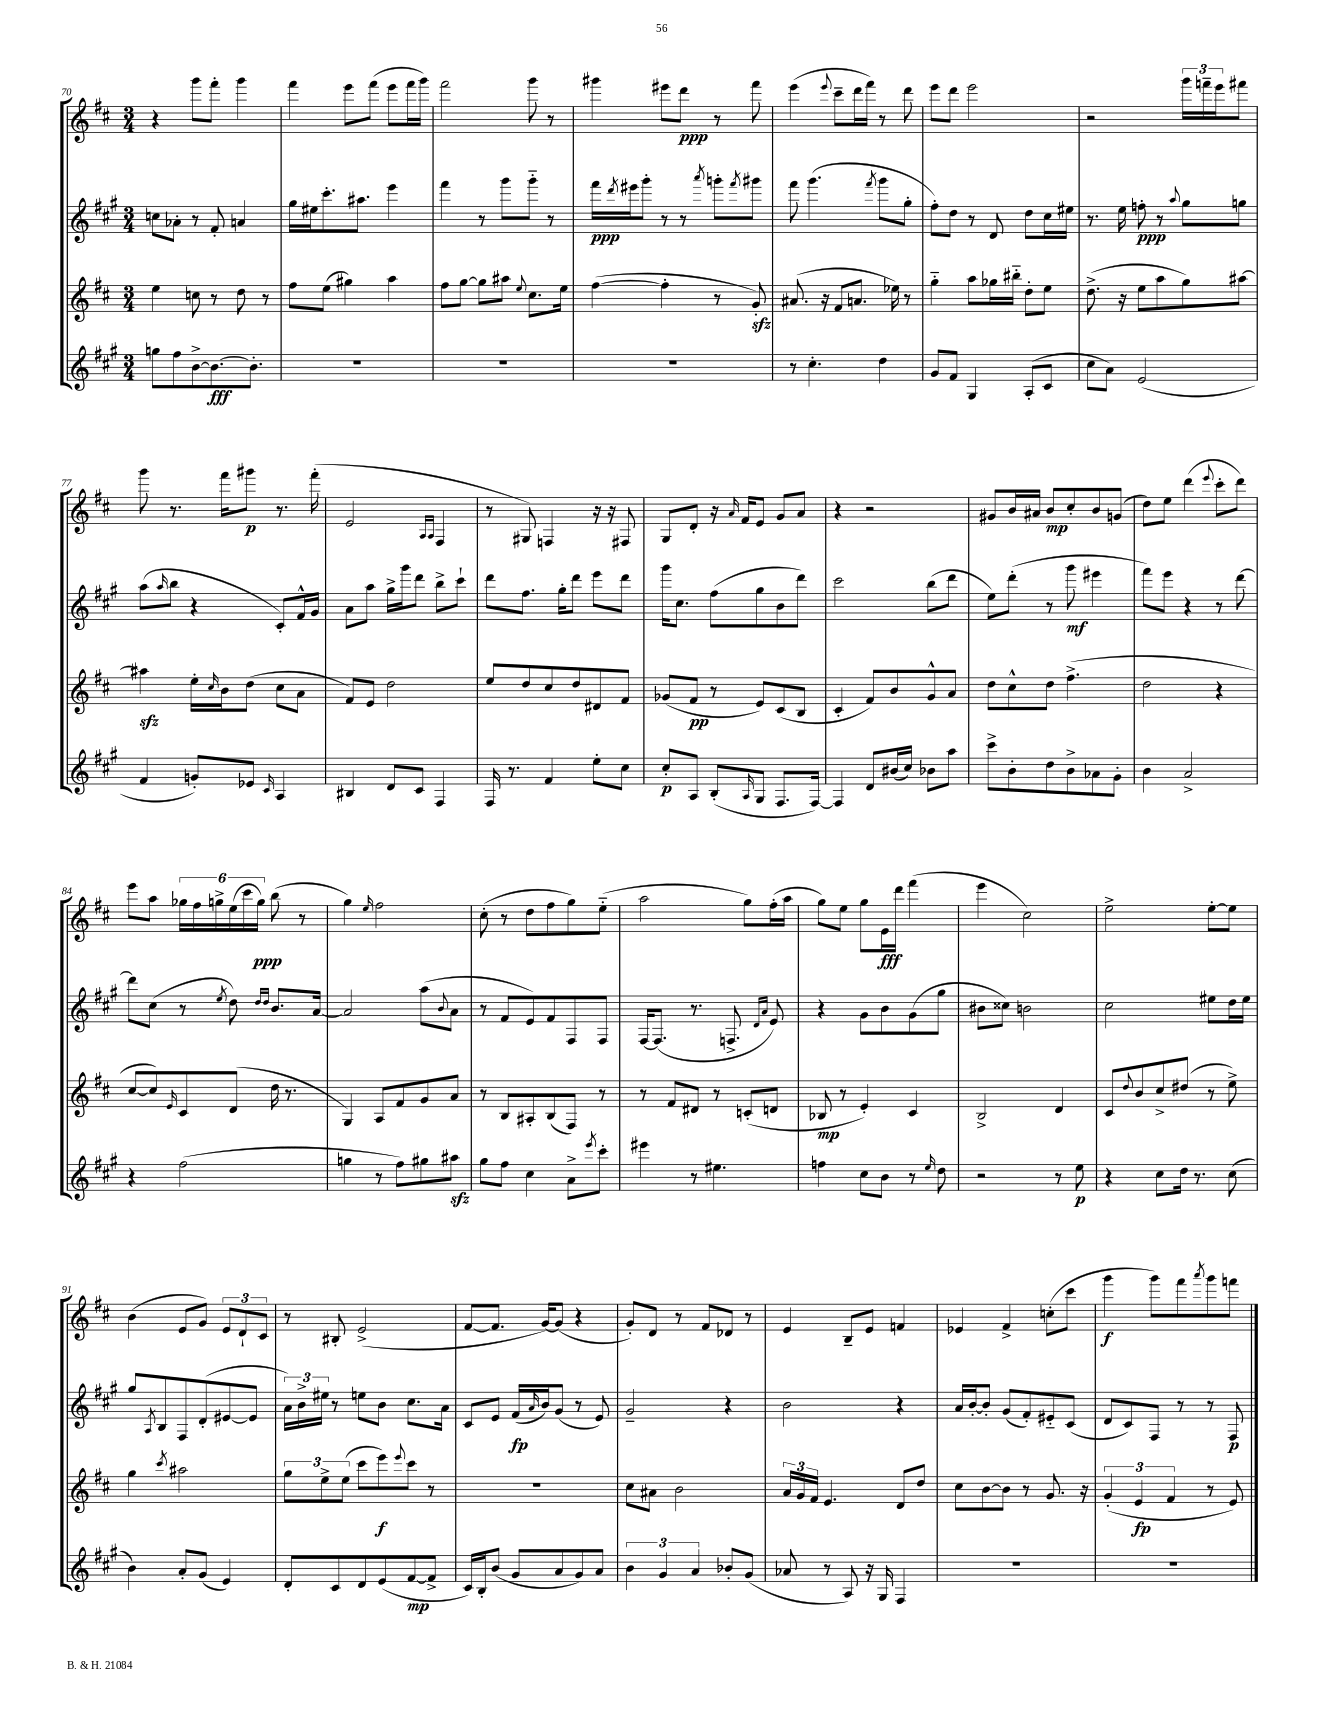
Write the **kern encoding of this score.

**kern	**kern	**kern	**kern
*staff4	*staff3	*staff2	*staff1
*clefG2	*clefG2	*clefG2	*clefG2
*k[f#c#g#]	*k[f#c#]	*k[f#c#g#]	*k[f#c#]
*M3/4	*M3/4	*M3/4	*M3/4
8gg\L	4ee\	8cc\L	4r
8ff#\	.	8a-'\J	.
[8b^\	8cc\	8r	8ggg\L
8.b\_	8r	8f#'/	8fff#'\J
.	8dd\	4a/	4ggg\
8.b'\]J	.	.	.
.	8r	.	.
=	=	=	=
2.r	8ff#\L	16gg#\LL	4fff#\
.	.	16ee#\J	.
.	(8ee\J	8.ccc#'\	.
.	4gg#\)	.	8eee\L
.	.	8.aa#\J	.
.	.	.	(8fff#\J
.	4aa\	4eee\	8eee\L
.	.	.	16fff#\L
.	.	.	16ggg\JJ)
=	=	=	=
2.r	8ff#\L	4fff#\	2fff#\
.	[8gg\J	.	.
.	8gg\]L	8r	.
.	8aa#\J	8ggg#\L	.
.	8qqee/	.	.
.	8.cc#\L	8ggg#'~\J	8ggg\
.	.	8r	8r
.	16ee\Jk	.	.
=	=	=	=
2.r	([4ff#\	16fff#\LL	4ggg#\
.	.	8qddd/	.
.	.	16eee#\J	.
.	.	8ggg#'\J	.
.	4ff#'\]	8r	8eee#\L
.	.	8r	8ddd\J
.	.	8qaaa/	.
.	8r	8ggg'\L	8r
.	.	8qfff#/	.
.	8g'/)	8ggg#\J	8fff#\
=	=	=	=
8r	(8.a#/	8fff#\	(4eee\
4.cc#'\	.	(4.ggg#\	.
.	16r	.	.
.	.	.	8qqeee/
.	8f#/L	.	8ccc#~\L
.	8.a/J	.	16ddd\L
.	.	.	16fff#\JJ)
.	.	8qfff#/	.
4dd\	.	8ggg#\L	8r
.	16ee-\)	.	.
.	8r	8gg#'\J	8ddd\
=	=	=	=
8g#/L	4gg'~\	8ff#'\L)	8eee\L
8f#/J	.	8dd\J	8ddd\J
4G#/	8aa\L	8r	2eee\
.	16gg-\L	8d/	.
.	16bb#'~\JJ	.	.
(8A'/L	8dd'\L	8dd\L	.
8c#/J	8ee\J	16cc#\L	.
.	.	16ee#\JJ	.
=	=	=	=
8cc#\L	(8.dd^\	8.r	2r
8a\J)	.	.	.
.	16r	16ee\	.
(2e/	8ee\L	8ff'\	.
.	8aa\	8r	.
.	.	8qqaa/	.
.	8gg\)	8gg#\L	24ggg\LL
.	.	.	24fff~\
.	.	.	24eee\J
.	[8aa#\J	8gg\J	8fff#\J
=	=	=	=
4f#/	4aa#\]	(8aa\L	8ggg\
.	.	16qqaa/	.
.	.	8bb\J	8.r
8g'/L)	16ee'\LL	4r	.
.	16qqcc#/	.	.
.	16b\J	.	16fff#\LK
8e-/J	(8dd\J	.	8ggg#\J
16qqc#/	.	.	.
4A/	8cc#\L	8c#'/L)	8.r
.	8a\J	16f#^^/L	.
.	.	16g#/JJ	(16fff#'\
=	=	=	=
4B#/	8f#/L)	8a\L	2e/
.	8e/J	8aa\J	.
8d/L	2dd\	16gg#^\LL	.
.	.	16ggg#\J	.
8c#/J	.	8ddd\J	.
.	.	.	16qqA/LL
.	.	.	16qqA/JJ
4F#/	.	8bb^\L	4F#/
.	.	8ccc#`\J	.
=	=	=	=
16F#/	8ee/L	8ddd\L	8r
8.r	.	.	.
.	8dd/	8.ff#\J	8G#/)
4f#/	8cc#/	.	4F/
.	.	16gg#'\LK	.
.	8dd/	8ddd\J	.
8ee'\L	8d#/	8eee\L	16r
.	.	.	16r
8cc#\J	8f#/J	8ddd\J	8F#/
=	=	=	=
8cc#'/L	(8g-/L	16ggg#\LK	8G/L
.	.	8.cc#\J	.
8A/J	8f#/J	.	8d'/J
(8B'/L	8r	(8ff#\L	16r
.	.	.	16qqa/
.	.	.	16f#/LK
16qqA/	.	.	.
8G#/J	8e/L)	8gg#\	8e/J
8.F#/L	(8c#/	8b\	8g/L
.	8B/J	8ddd\J)	8a/J
[16F#/Jk)	.	.	.
=	=	=	=
4F#/]	4c#'/	2ccc#\	4r
8d/L	8f#/L)	.	2r
(16b#/L	8b/	.	.
16cc#/JJ)	.	.	.
8b-\L	8g^^/	(8bb\L	.
8aa\J	8a/J	8ddd\J	.
=	=	=	=
8ccc#^\L	8dd\L	8ee\L)	8g#/L
8b'\	8cc#^^\	(8ddd'\J	16b/L
.	.	.	16a#/JJ
8dd\	8dd\J	8r	8b/L
8b^\	(4.ff#^\	8ggg#\	8cc#'/
8a-\	.	4eee#\	8b/
8g#'\J	.	.	(8g/J
=	=	=	=
4b\	2dd\	8fff#\L)	8dd\L)
.	.	8eee\J	8ee\J
2a^/	.	4r	(4ddd\
.	.	.	8qqeee/
.	4r	8r	8ccc#'\L
.	.	[8ddd\	8ddd\J)
=	=	=	=
4r	[8cc#/L	8ddd\]L	8eee\L
.	8cc#/])	(8cc#\J	8aa\J
.	16qqe/	.	.
(2ff#\	8c#/	8r	24gg-\LL
.	.	.	24ff#\
.	.	.	24gg^\
.	.	8qee/	.
.	(8d/J	8dd\)	(24ee\
.	.	.	24ccc#\
.	.	.	24gg\JJ)
.	.	16qqdd/LL	.
.	.	16qqdd/JJ	.
.	16dd\	8.b/L	(8bb\
.	8.r	.	.
.	.	.	8r
.	.	[16a/Jk	.
=	=	=	=
4gg\	4G/)	2a/]	4gg\)
.	.	.	16qqee/
8r	8A/L	.	2ff#\
8ff#\L)	8f#/	.	.
8gg#\	8g/	(8aa\L	.
.	.	8qqb/	.
8aa#\J	8a/J	8a\J	.
=	=	=	=
8gg#\L	8r	8r	(8cc#'\
8ff#\J	8B/L	8f#/L	8r
4cc#\	8A#'/	8e/)	8dd\L
.	(8B/	8f#/	8ff#\
8a^\L	8F#/J)	8F#/	8gg\)
8qeee/	.	.	.
8ccc#'\J	8r	8F#/J	(8ee'~\J
=	=	=	=
4eee#\	8r	[16F#/LK	2aa\
.	.	(8.F#/]J	.
.	8f#/L	.	.
8r	8d#/J	8.r	.
4.ee#\	8r	.	.
.	.	8.F^/	.
.	(8c'/L	.	8gg\L)
.	.	16qqd/LL	.
.	.	16qqa/JJ	.
.	8d/J	8e/)	(16ff#'\L
.	.	.	16aa\JJ
=	=	=	=
4ff\	8B-/	4r	8gg\L)
.	8r	.	8ee\J
8cc#\L	4e'/)	8g#\L	8gg\L
8b\J	.	8b\	16e\L
.	.	.	16ddd\JJ
8r	4c#/	(8g#\	(4fff#\
16qqee/	.	.	.
8dd\	.	8gg#\J	.
=	=	=	=
2r	2B^/	8b#\L	4eee\
.	.	8cc##\J)	.
.	.	2b\	2cc#\)
8r	4d/	.	.
8ee\	.	.	.
=	=	=	=
4r	8c#/L	2cc#\	2ee^\
.	8qqdd/	.	.
.	8b/	.	.
8cc#\L	8cc#^/	.	.
16dd\Jk	(8dd#/J	.	.
8.r	.	.	.
.	8r	8ee#\L	[8ee'\L
(8cc#\	8ee^\)	16dd\L	8ee\]J
.	.	16ee#\JJ	.
=	=	=	=
4b\)	4gg\	8gg#/L	(4b\
.	.	8qA/	.
.	.	8B/	.
.	8qccc#/	.	.
8a'/L	2aa#\	8F#/	8e/L
(8g#/J	.	(8d'/	8g/J)
4e/)	.	[8e#/	12e/L
.	.	.	12d`/
.	.	8e#/]J	.
.	.	.	12c#/J
=	=	=	=
8d'/L	12gg\L	24a\LL)	8r
.	.	24b^\	.
.	12ee^\	24ee#\JJ	.
8c#/	.	8r	8B#'/
.	(12ee\J	.	.
8d/	8ccc#\L	8ee\L	(2e^/
(8e/	8eee\)	8b\J	.
.	8qqeee/	.	.
[8f#/	8ccc#\J	8.cc#\L	.
8f#^/]J	8r	.	.
.	.	16a\Jk	.
=	=	=	=
16c#/LL)	2.r	8c#/L	[8f#/L
16B'/J	.	.	.
(8b/J	.	8e/J	8.f#/]J
8g#/L	.	(16f#/LL	.
.	.	16qqa/	.
.	.	16b/J)	[16g/LK)
8a/	.	(8g#/J	(8g/]J
8g#/)	.	8r	4r
8a/J	.	8e/)	.
=	=	=	=
6b\	8cc#\L	2g#~/	8g'/L)
.	8a#\J	.	8d/J
6g#/	.	.	.
.	2b\	.	8r
6a/	.	.	.
.	.	.	8f#/L
8b-'/L	.	4r	8d-/J
(8g#/J	.	.	8r
=	=	=	=
8a-/	24a/LL	2b\	4e/
.	24g/	.	.
.	24f#/JJ	.	.
8r	4.e/	.	.
8A/)	.	.	8B~/L
16r	.	.	8e/J
16G#/	.	.	.
4F#/	8d/L	4r	4f/
.	8dd/J	.	.
=	=	=	=
2.r	8cc#\L	16a/LL	4e-/
.	.	[16b'/J	.
.	[8b\	8b'/]J	.
.	8b\]J	(8g#/L	4f#^/
.	8r	8f#'/)	.
.	8.g/	8e#'~/	(8cc'\L
.	.	(8c#/J	8ccc#\J
.	16r	.	.
=	=	=	=
2.r	(6g'/	8d/L	4ggg\
.	.	8c#/)	.
.	6e/	.	.
.	.	8F#/J	8ggg\L)
.	6f#/	.	.
.	.	8r	8fff#\
.	.	.	8qaaa/
.	8r	8r	8ggg\
.	8e/)	8F#/	8fff\J
==	==	==	==
*-	*-	*-	*-
